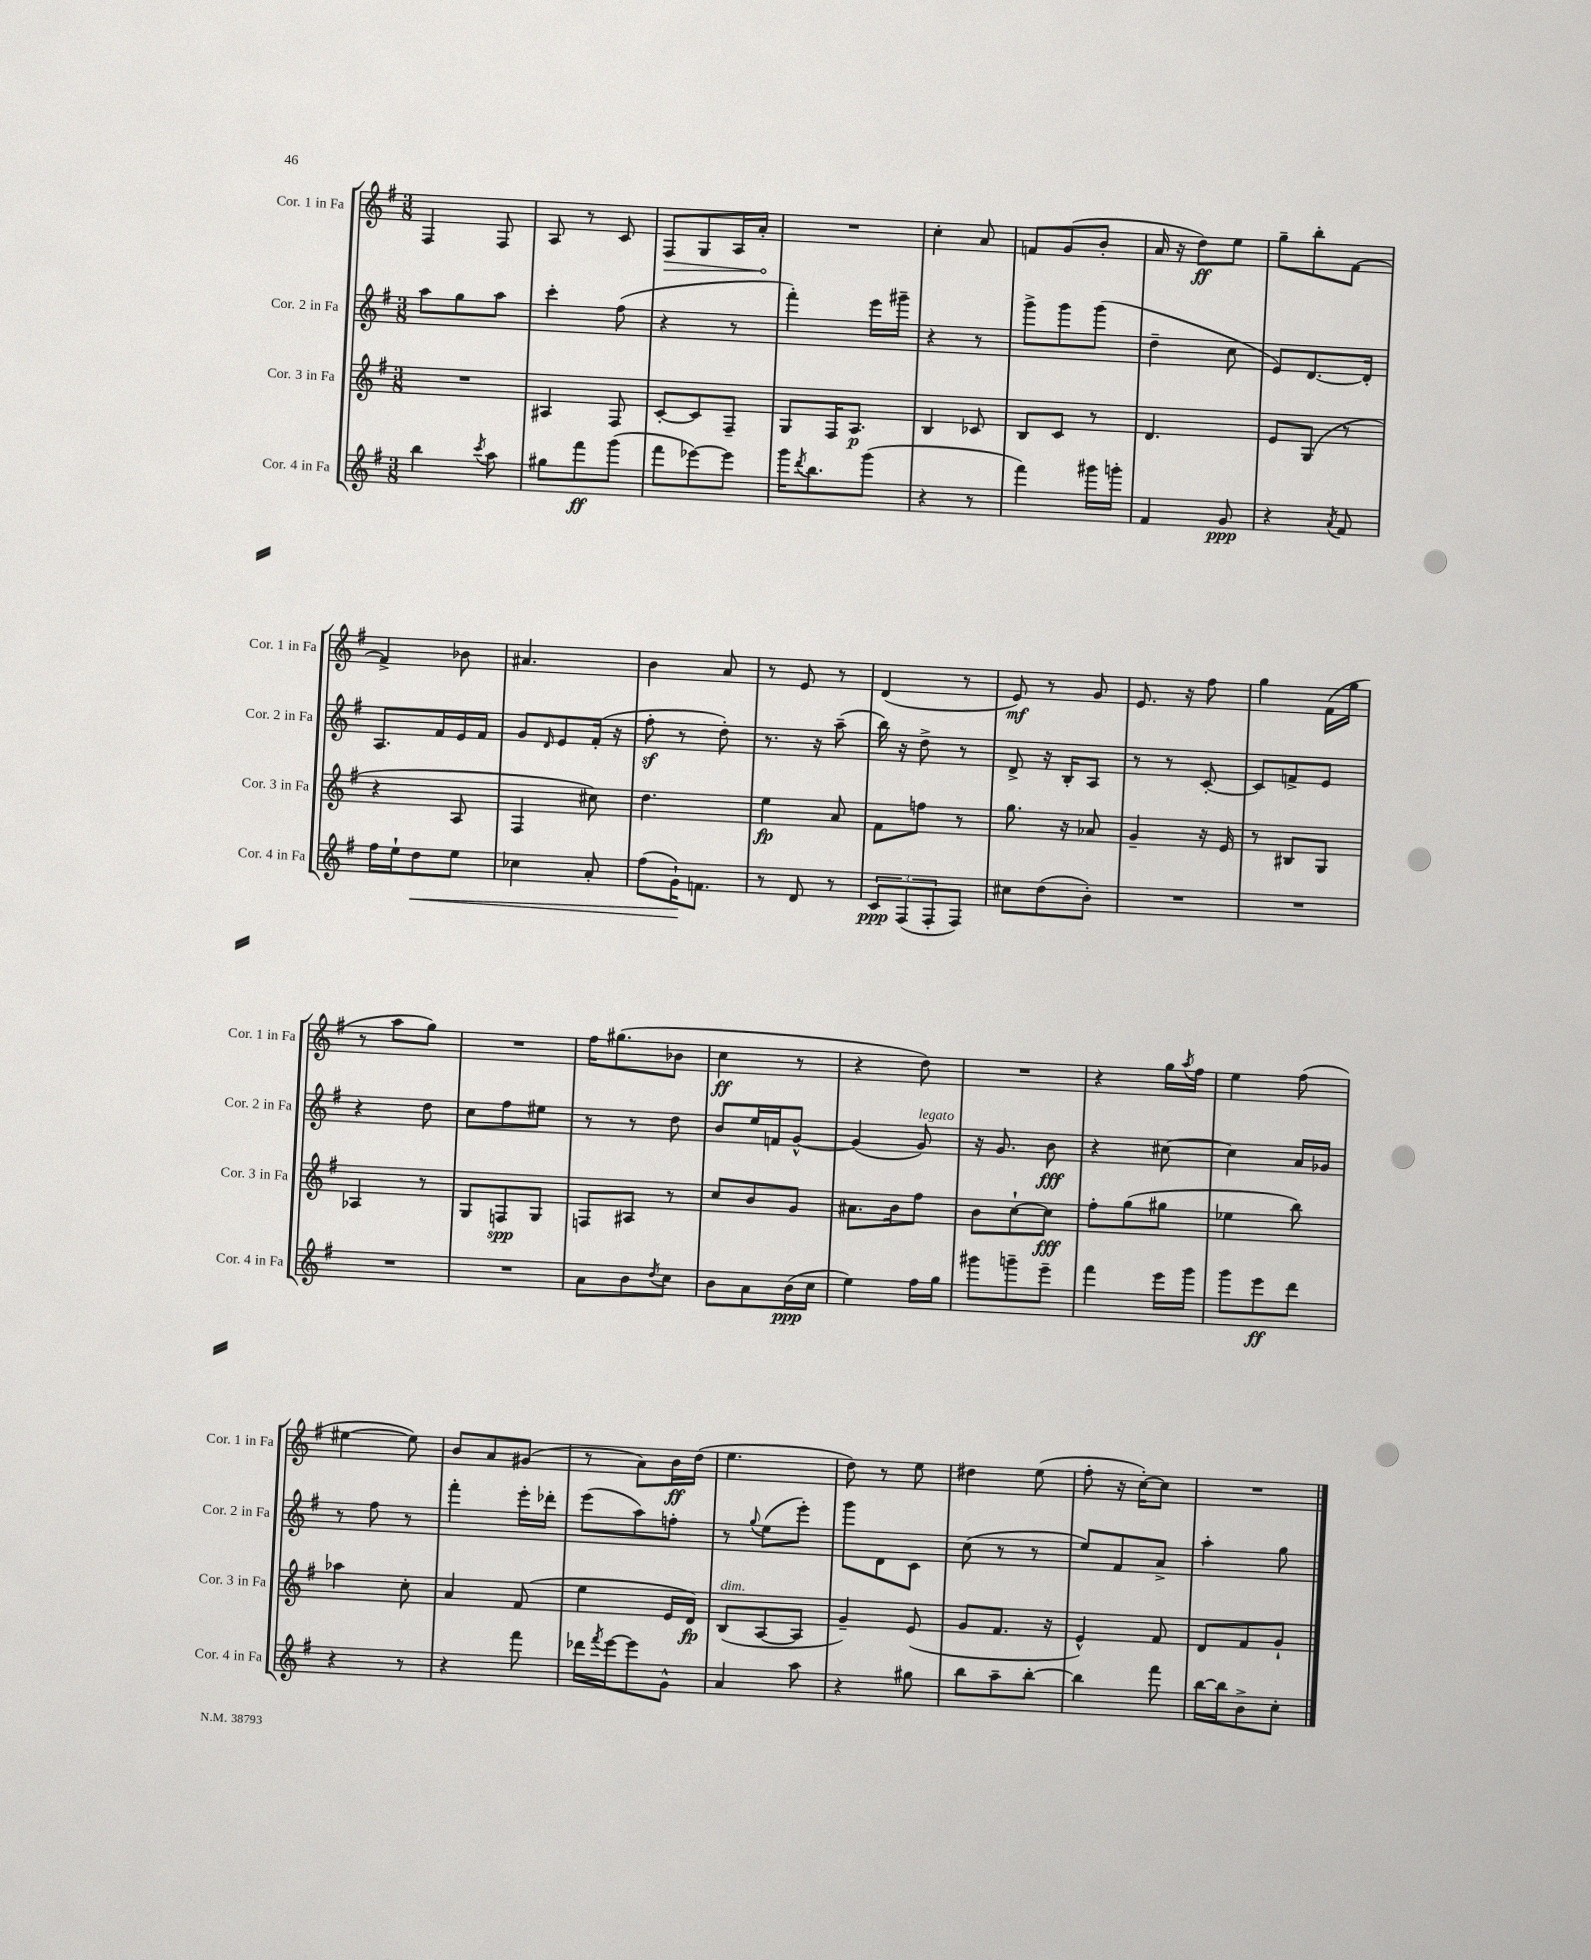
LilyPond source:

<<
\new StaffGroup <<
\new Staff = "s0" \with { instrumentName = "Cor. 1 in Fa" shortInstrumentName = "Cor. 1 in Fa" } {
    \clef treble \key g \major \numericTimeSignature \time 3/8
    fis4 fis8 |
    a8 r8 c'8 |
    \once \override Hairpin.circled-tip = ##t fis8\> g8 a16 a'16-.\! |
    R4. |
    c''4-. a'8 |
    f'8 g'8( b'8-. |
    a'16 r16 d''8\ff) e''8 |
    g''8-- b''8-. fis'8~ |
    fis'4-> bes'8 |
    ais'4. |
    b'4 a'8 |
    r8 e'8 r8 |
    d'4( r8 |
    e'8\mf) r8 g'8 |
    e'8. r16 fis''8 |
    g''4 fis'16( g''16 |
    r8 a''8 g''8) |
    R4. |
    fis''16 gis''8.( bes'8 |
    c''4\ff r8 |
    r4 d''8) |
    R4. |
    r4 g''16 \acciaccatura { a''8 } fis''16 |
    e''4 fis''8( |
    eis''4~ eis''8) |
    b'8 a'8 gis'8( |
    r8 a'8) b'16\ff d''16( |
    e''4. |
    d''8) r8 e''8 |
    dis''4 e''8( |
    fis''8-. r16 c''16~-.) c''8 |
    R4. \bar "|." |
}
\new Staff = "s1" \with { instrumentName = "Cor. 2 in Fa" shortInstrumentName = "Cor. 2 in Fa" } {
    \clef treble \key g \major \numericTimeSignature \time 3/8
    a''8 g''8 a''8 |
    c'''4-. fis''8( |
    r4 r8 |
    fis'''4-.) e'''16 gis'''16-- |
    r4 r8 |
    g'''8-> g'''8 g'''8( |
    d''4-- c''8 |
    e'8) d'8.~ d'16-. |
    a8. fis'16 e'16 fis'16 |
    g'8 \grace { d'16 } e'8 fis'16-.( r16 |
    fis''8-.\sf r8 d''8-.) |
    r8. r16 a''8--( |
    b''16) r16 d''8-> r8 |
    d'8-> r16 b16-. a8 |
    r8 r8 c'8~-. |
    c'8 f'8-> e'8 |
    r4 d''8 |
    c''8 fis''8 eis''8 |
    r8 r8 d''8 |
    b'8 e''16 f'16 g'8~-^ |
    g'4( g'8^\markup { \italic "legato" }) |
    r16 g'8. b'8\fff |
    r4 cis''8~ |
    cis''4 a'16 ges'16 |
    r8 fis''8 r8 |
    fis'''4-. e'''16-. des'''16-. |
    e'''8( a''8) f''8-. |
    r8 \appoggiatura { g''8 } e''8( e'''8-.) |
    g'''8 d'8 c'8 |
    c''8( r8 r8 |
    e''8) fis'8 a'8-> |
    a''4-. g''8 \bar "|." |
}
\new Staff = "s2" \with { instrumentName = "Cor. 3 in Fa" shortInstrumentName = "Cor. 3 in Fa" } {
    \clef treble \key g \major \numericTimeSignature \time 3/8
    R4. |
    ais4 fis8 |
    c'8~-. c'8 fis8-- |
    g8 fis16 a8.\p |
    b4 ces'8 |
    b8 c'8 r8 |
    d'4. |
    e'8 g8( r8 |
    r4 a8 |
    fis4 cis''8) |
    d''4. |
    e''4\fp a'8 |
    fis'8 f''8 r8 |
    g''8. r16 aes'8 |
    g'4-- r16 e'16 |
    r8 bis8 g8 |
    aes4 r8 |
    g8 f8\spp g8 |
    f8 ais8 r8 |
    c''8 b'8 g'8 |
    ais'8. b'16 fis''8 |
    b'8 c''8~-! c''8\fff |
    fis''8-. g''8( gis''8 |
    ees''4 b''8) |
    aes''4 c''8-. |
    a'4 fis'8( |
    e''4 e'16 d'16\fp) |
    b8^\markup { \italic "dim." }( a8~ a8 |
    g'4--) e'8( |
    g'8 fis'8. r16 |
    e'4-^) fis'8 |
    d'8 fis'8 g'8-! \bar "|." |
}
\new Staff = "s3" \with { instrumentName = "Cor. 4 in Fa" shortInstrumentName = "Cor. 4 in Fa" } {
    \clef treble \key g \major \numericTimeSignature \time 3/8
    b''4 \acciaccatura { c'''8 } a''8 |
    gis''8 fis'''8\ff g'''8( |
    fis'''8 ees'''8~) ees'''8 |
    g'''16 \acciaccatura { d'''8 } b''8. g'''8( |
    r4 r8 |
    fis'''4) gis'''16 g'''16-. |
    fis'4 g'8\ppp |
    r4 \acciaccatura { a'8 } fis'8 |
    fis''16 e''16-! d''8\< e''8 |
    ces''4 a'8-. |
    fis''8( g'16-!\!) f'8. |
    r8 d'8 r8 |
    \tuplet 3/2 { c'8\ppp fis8( fis8-. } fis8) |
    cis''8 d''8( b'8-.) |
    R4. |
    R4. |
    R4. |
    R4. |
    a'8 b'8 \acciaccatura { d''8 } c''8 |
    b'8 a'8 b'16\ppp( c''16 |
    e''4) fis''16 g''16 |
    gis'''8 g'''8-- e'''8-- |
    fis'''4 e'''16 g'''16 |
    g'''8 e'''8\ff d'''8 |
    r4 r8 |
    r4 fis'''8 |
    des'''16 \acciaccatura { fis'''8 } e'''16~ e'''8 g'8-^ |
    a'4 a''8 |
    r4 gis''8 |
    b''8 a''8-- b''8~-. |
    b''4 fis'''8 |
    b''16~ b''16 b'8-> c''8-. \bar "|." |
}
>>
>>
\layout { \context { \Score \remove "Bar_number_engraver" } }
